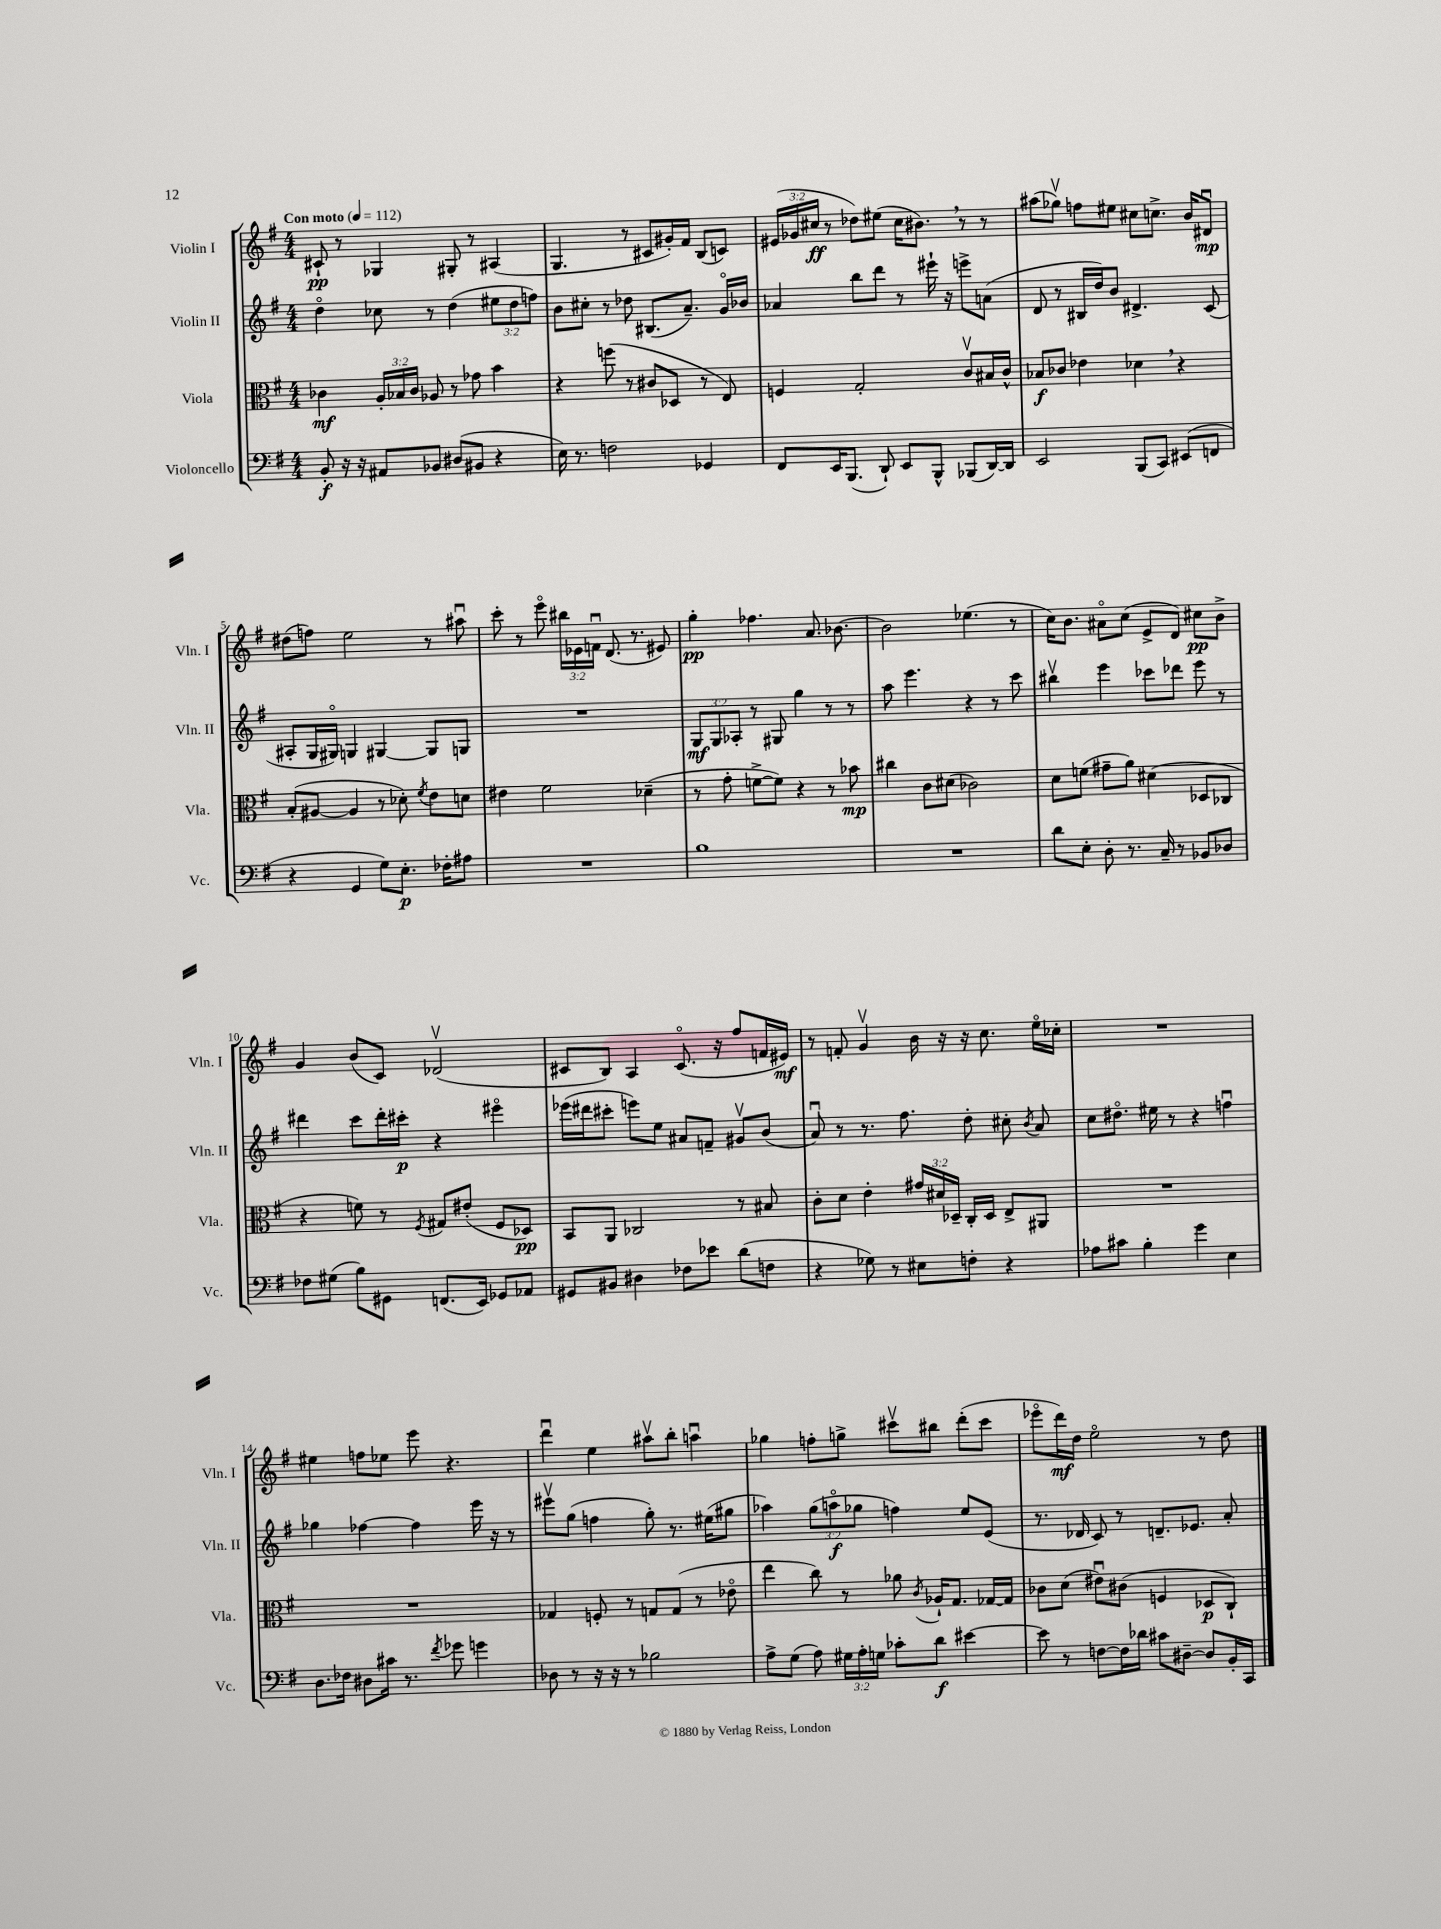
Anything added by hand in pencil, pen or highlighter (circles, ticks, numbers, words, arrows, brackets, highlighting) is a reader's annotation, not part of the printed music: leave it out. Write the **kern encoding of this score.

**kern	**dynam	**kern	**dynam	**kern	**dynam	**kern	**dynam
*part4	*part4	*part3	*part3	*part2	*part2	*part1	*part1
*staff4	*staff4	*staff3	*staff3	*staff2	*staff2	*staff1	*staff1
*I"Violoncello	*	*I"Viola	*	*I"Violin II	*	*I"Violin I	*
*I'Vc.	*	*I'Vla.	*	*I'Vln. II	*	*I'Vln. I	*
*clefF4	*	*clefC3	*	*clefG2	*	*clefG2	*
*k[f#]	*	*k[f#]	*	*k[f#]	*	*k[f#]	*
*M4/4	*	*M4/4	*	*M4/4	*	*M4/4	*
*MM112	*	*MM112	*	*MM112	*	*MM112	*
=1	=1	=1	=1	=1	=1	=1	=1
!	!	!	!	!	!	!LO:TX:a:B:t=Con moto	!
8BB'/	f	4c-X\	mf	4dd\	.	8c#X`/	pp
16r	.	.	.	.	.	8r	.
16r	.	.	.	.	.	.	.
8AA#X/L	.	24A'/LL	.	8cc-X\	.	4G-X/	.
.	.	24B-X/	.	.	.	.	.
.	.	24c-/JJ	.	.	.	.	.
8BB-X/J	.	8A-X/	.	8r	.	.	.
(8D#X/L	.	8r	.	(4dd\	.	8G#X'/	.
8BB#X/J	.	8g-X\	.	.	.	8r	.
4r	.	4b\	.	12ee#X\L	.	(4A#X/	.
.	.	.	.	12dd\	.	.	.
.	.	.	.	12ffn\J)	.	.	.
=2	=2	=2	=2	=2	=2	=2	=2
16E\)	.	4r	.	8b\L	.	4.G/	.
8.r	.	.	.	.	.	.	.
.	.	.	.	8cc#X'\J	.	.	.
2Fn\	.	(8ffn\	.	8r	.	.	.
.	.	8r	.	8dd-X\	.	8r	.
.	.	8c#X/L	.	(8.B#X/L	.	8c#X/L	.
.	.	8D-X/J	.	.	.	16g#X'/L)	.
.	.	.	.	8.a~/J)	.	16f#/JJ	.
4GG-X/	.	8r	.	.	.	(8B/L	.
.	.	8E/)	.	16g/LL	.	8cn/J)	.
.	.	.	.	16b-X/JJ	.	.	.
=3	=3	=3	=3	=3	=3	=3	=3
8FF#/L	.	4Fn/	.	4a-X/	.	(24e#X/LL	.
.	.	.	.	.	.	24g-X/	.
.	.	.	.	.	.	24cc#X/JJ	ff
16EE/K	.	.	.	.	.	8r	.
(8.BBB/J	.	.	.	.	.	.	.
.	.	2G'/	.	8bb\L	.	8dd-X\L)	.
8DD`/)	.	.	.	8ddd\J	.	(8ee#X\J	.
8EE/L	.	.	.	8r	.	16cc#\KL	.
.	.	.	.	.	.	8.b#X,\J)	.
8BBB^^/J	.	.	.	16eee#X`\	.	.	.
.	.	.	.	16r	.	.	.
(8BBB-X/L	.	8cv/L	.	8eeen^\L	.	8r	.
[16DD/L)	.	16B#X/L	.	(8an\J	.	8r	.
16DD/JJ]	.	16c^^/JJ	.	.	.	.	.
=4	=4	=4	=4	=4	=4	=4	=4
2EE/	.	8B-X/L	f	8d/	.	(8aa#X\L	.
.	.	8c-X/J	.	8r	.	8gg-Xv\J)	.
.	.	4e-X\	.	16B#X/LL	.	8ffn\L	.
.	.	.	.	16dd/J)	.	.	.
.	.	.	.	8b/J	.	8ee#X\J	.
(8BBB/L	.	4d-X,\	.	4.d#X^/	.	8cc#X\L	.
8CC/J)	.	.	.	.	.	8.ccn^\J	.
(8EE#X/L	.	4r	.	.	.	.	.
.	.	.	.	.	.	16b/KL	.
8FFn/J	.	.	.	(8c/	.	8d#Xu/J	mp
!!LO:LB:g=z
=5	=5	=5	=5	=5	=5	=5	=5
4r	.	(8B'/L	.	8A#X'/L	.	(8dd#X\L	.
.	.	[8A#X/J	.	16G/L	.	8ffn\J)	.
.	.	.	.	16G#X/JJ)	.	.	.
4GG/	.	4A#/]	.	4Gn/	.	2ee\	.
8G\L)	.	8r	.	[4G#X/	.	.	.
8.E'\J	p	8d-X'\)	.	.	.	.	.
.	.	8qf#/	.	.	.	.	.
.	.	8e\L	.	8G#/L]	.	8r	.
16F-X'\KL	.	.	.	.	.	.	.
8A#X\J	.	8dn\J	.	8Gn/J	.	8aa#Xu\	.
=6	=6	=6	=6	=6	=6	=6	=6
1r	.	4e#X\	.	1r	.	8ccc'\	.
.	.	.	.	.	.	8r	.
.	.	2f#\	.	.	.	8eee\	.
.	.	.	.	.	.	24bb#X\LL	.
.	.	.	.	.	.	24e-X\	.
.	.	.	.	.	.	24fnu\JJ	.
.	.	.	.	.	.	(8.d/	.
.	.	.	.	.	.	8.r	.
.	.	(4d-X~\	.	.	.	.	.
.	.	.	.	.	.	8e#X/)	.
=7	=7	=7	=7	=7	=7	=7	=7
1B	.	8r	.	12G/L	mf	4gg'\	pp
.	.	.	.	12G/	.	.	.
.	.	8g'\	.	.	.	.	.
.	.	.	.	12A-X'/J	.	.	.
.	.	[8fn^\L	.	8r	.	4.ff-X\	.
.	.	8f\J])	.	8G#X/	.	.	.
.	.	4r	.	4gg\	.	.	.
.	.	.	.	.	.	8.a/	.
.	.	8r	.	8r	.	.	.
.	.	.	.	.	.	[8.b-X\	.
.	.	8b-X\	mp	8r	.	.	.
=8	=8	=8	=8	=8	=8	=8	=8
1r	.	4cc#X\	.	8aa\	.	2b-\]	.
.	.	.	.	4.eee\	.	.	.
.	.	8c\L	.	.	.	.	.
.	.	(8d#X\J	.	.	.	.	.
.	.	2c-X\)	.	4r	.	(4.ee-X\	.
.	.	.	.	8r	.	.	.
.	.	.	.	8ccc\	.	8r	.
=9	=9	=9	=9	=9	=9	=9	=9
8d\L	.	8d\L	.	4bb#Xv\	.	16cc\KL)	.
.	.	.	.	.	.	8.b\J	.
8E'\J	.	(8fn\J	.	.	.	.	.
8D'\	.	8g#X~\L	.	4eee\	.	8a#X\L	.
8.r	.	8a\J)	.	.	.	(8cc\J	.
.	.	(4d#X\	.	8ccc-X\L	.	8e^/L	.
16C~/	.	.	.	.	.	.	.
8r	.	.	.	8ddd-X\J	.	8d/J)	.
8BB-X/L	.	8D-X/L	.	8eee\	.	8cc#X\L	pp
8D-X/J	.	8C-X/J	.	8r	.	8b^\J	.
!!LO:LB:g=z
=10	=10	=10	=10	=10	=10	=10	=10
8F-X\L	.	4r	.	4ddd#X\	.	4g/	.
(8G#X\J	.	.	.	.	.	.	.
8B\L)	.	8fn\)	.	8ccc\L	.	(8b/L	.
8GG#X\J	.	8r	.	16ddd#'\L	.	8c/J)	.
.	.	.	.	16ccc#X'\JJ	p	.	.
.	.	8qF#/	.	.	.	.	.
(8.FFn/L	.	8G#X/L	.	4r	.	(2d-Xv/	.
.	.	(8e#X'/J	.	.	.	.	.
16EE/Jk)	.	.	.	.	.	.	.
8GG-X/L	.	8F#/L	.	4eee#X\	.	.	.
8AA-X/J	.	8D-X/J)	pp	.	.	.	.
=11	=11	=11	=11	=11	=11	=11	=11
8GG#X/L	.	8BB/L	.	(16eee-X\LL	.	8c#X/L	.
.	.	.	.	16ddd#X\J	.	.	.
8BB#X/J	.	8AA/J	.	8ccc#X'\J	.	8B/J)	.
4D#X\	.	2C-X/	.	8eeen\L)	.	4A/	.
.	.	.	.	8ee\J	.	.	.
8F-X\L	.	.	.	8a#X/L	.	(8.c#/	.
8e-X\J	.	.	.	8fn~/J	.	.	.
.	.	.	.	.	.	16r	.
(8d\L	.	8r	.	8g#Xv/L	.	8ff#/L	.
8Fn\J	.	8B#X/	.	(8b/J	.	16fn/L	.
.	.	.	.	.	.	16e#X/JJ)	mf
=12	=12	=12	=12	=12	=12	=12	=12
4r	.	8c'\L	.	8au/)	.	8r	.
.	.	8d\J	.	8r	.	8fn'/	.
8G-X\)	.	4e'\	.	8.r	.	4gv/	.
8r	.	.	.	.	.	.	.
.	.	.	.	8.ff#\	.	.	.
8E#X\L	.	24g#X/LL	.	.	.	16b\	.
.	.	24d#X/	.	.	.	.	.
.	.	.	.	.	.	16r	.
.	.	24D-X~/JJ	.	.	.	.	.
8Fn'\J	.	16C'/LL	.	8dd'\	.	16r	.
.	.	16D-/JJ	.	.	.	8.cc\	.
4r	.	8E^/L	.	8cc#X'\	.	.	.
.	.	.	.	8qb/	.	.	.
.	.	8AA#X/J	.	8a/	.	16ee\LL	.
.	.	.	.	.	.	16cc-X'\JJ	.
=13	=13	=13	=13	=13	=13	=13	=13
8A-X\L	.	1r	.	8cc\L	.	1r	.
8c#X\J	.	.	.	8.dd#X\J	.	.	.
4B'\	.	.	.	.	.	.	.
.	.	.	.	16ee#X\	.	.	.
.	.	.	.	8r	.	.	.
4g\	.	.	.	4r	.	.	.
4E\	.	.	.	4ffnu\	.	.	.
!!LO:LB:g=z
=14	=14	=14	=14	=14	=14	=14	=14
8.D\L	.	1r	.	4gg-X\	.	4ee#X\	.
16F-X\Jk	.	.	.	.	.	.	.
8D#X\L	.	.	.	[4ff-X\	.	8ffn\L	.
16c#X\Jk	.	.	.	.	.	8ee-X\J	.
8.r	.	.	.	.	.	.	.
.	.	.	.	4ff-\]	.	8eee\	.
8qf#/	.	.	.	.	.	.	.
8g-X\	.	.	.	.	.	4.r	.
4gn\	.	.	.	16eee\	.	.	.
.	.	.	.	16r	.	.	.
.	.	.	.	8r	.	.	.
=15	=15	=15	=15	=15	=15	=15	=15
8D-X\	.	4G-X/	.	8eee#Xv\L	.	4dddu\	.
8r	.	.	.	(8gg\J	.	.	.
16r	.	8Fn'/	.	4ffn\	.	4ee\	.
16r	.	.	.	.	.	.	.
8r	.	8r	.	.	.	.	.
2B-X\	.	8Gn/L	.	8gg'\)	.	8aa#Xv\L	.
.	.	(8G/J	.	8.r	.	8bb'\J	.
.	.	8r	.	.	.	4aanu\	.
.	.	.	.	(16ee#X\KL	.	.	.
.	.	8e-X\	.	8gg#X\J	.	.	.
=16	=16	=16	=16	=16	=16	=16	=16
8A^\L	.	4ee\	.	4aa-X\)	.	4gg-X\	.
(8G\J	.	.	.	.	.	.	.
8A\)	.	8cc\)	.	(12gg\L	.	8ffn'\L	.
.	.	.	.	12aan\	f	.	.
24G#X\LL	.	8r	.	.	.	8ggn^\J	.
24A'\	.	.	.	12gg-X\J	.	.	.
24Gn\JJ	.	.	.	.	.	.	.
8c-X'\L	.	8a-X\	.	4ffn\)	.	8ccc#Xv\L	.
.	.	8qc/	.	.	.	.	.
8d\J	f	16A-X`/KL	.	.	.	8bb#X\J	.
.	.	8.G/J	.	.	.	.	.
[4e#X\	.	.	.	8ee/L	.	(8ddd'\L	.
.	.	[16G-X/LL	.	(8e/J	.	8ccc#\J	.
.	.	16G-/JJ]	.	.	.	.	.
=17	=17	=17	=17	=17	=17	=17	=17
8e#\]	.	8c-X\L	.	8.r	.	8eee-X\L	.
8r	.	(8d\J	.	.	.	16ddd\L)	mf
.	.	.	.	16d-X/	.	16dd\JJ	.
[8Fn\L	.	8e#Xu\L)	.	8c/)	.	2ee\	.
16F\L]	.	(8c#X\J	.	8r	.	.	.
16d-X\JJ	.	.	.	.	.	.	.
8c#X\L	.	4Fn/	.	8.dn~/L	.	.	.
[8D#X~\J	.	.	.	.	.	.	.
.	.	.	.	8.e-X/J	.	.	.
8D#/L]	.	8D-X/L	p	.	.	8r	.
16BB'/L	.	8C`/J)	.	8a'/	.	8dd\	.
16CC/JJ	.	.	.	.	.	.	.
==	==	==	==	==	==	==	==
*-	*-	*-	*-	*-	*-	*-	*-
